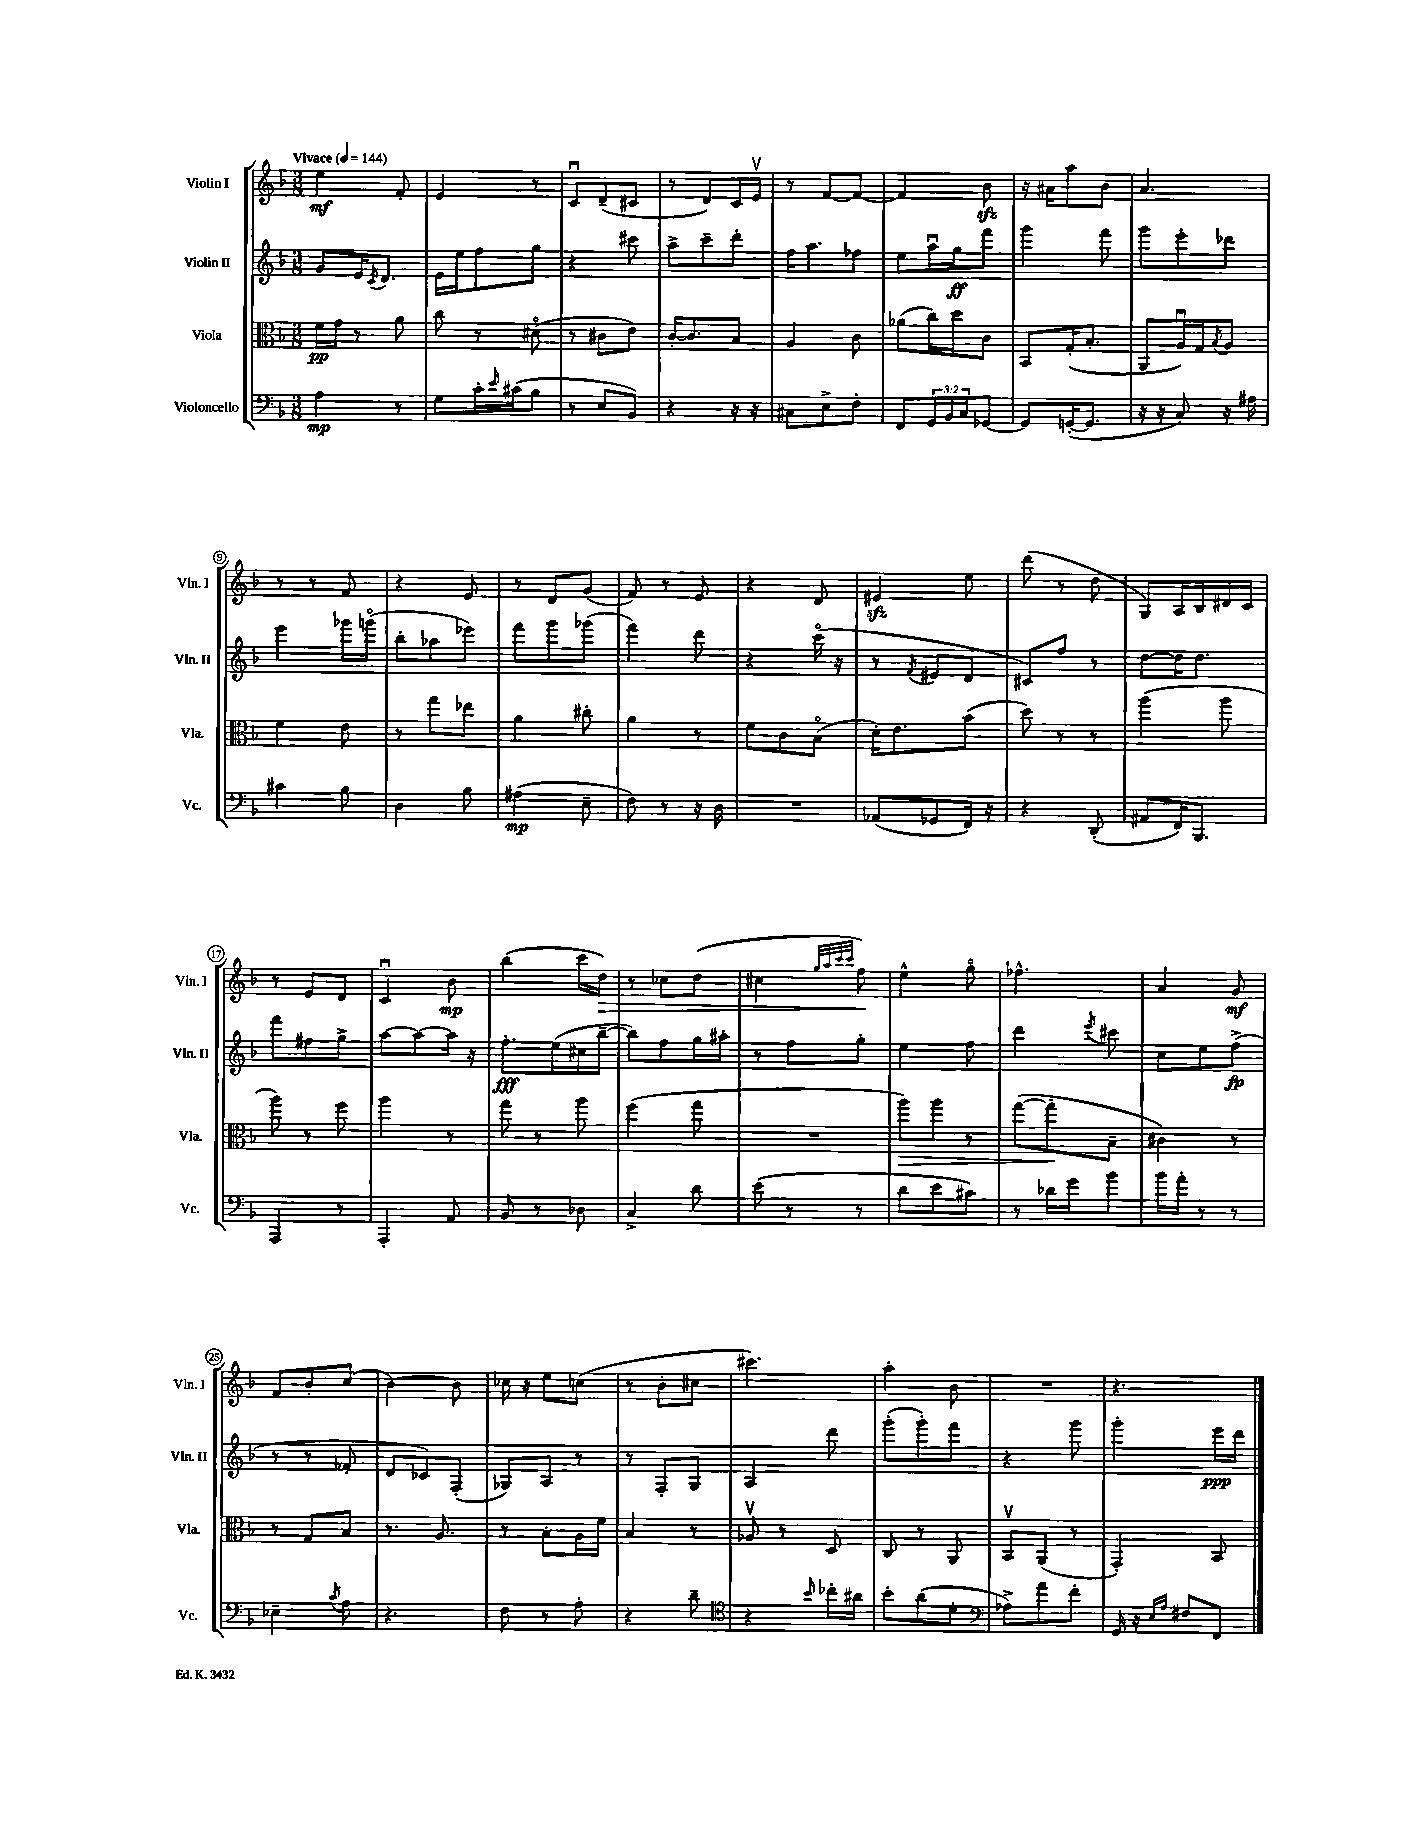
<<
\new StaffGroup <<
\new Staff = "s0" \with { instrumentName = "Violin I" shortInstrumentName = "Vln. I" } {
    \clef treble \key f \major \numericTimeSignature \time 3/8 \tempo "Vivace" 4 = 144
    e''4\mf f'8-. |
    e'4 r8 |
    c'8\downbow d'8--( cis'8 |
    r8 d'8) c'16 e'16\upbow |
    r8 f'8~ f'8~ |
    f'4 bes'8\sfz |
    r16 ais'16 a''8 bes'8 |
    a'4. |
    r8 r8 f'8 |
    r4 e'8 |
    r8 d'8 g'8( |
    f'8) r8 e'8 |
    r4 d'8 |
    eis'4\sfz e''8 |
    d'''8( r8 d''8 |
    g8) a16 bes16 dis'16 c'16 |
    r8 e'8 d'8 |
    c'4\downbow bes'8\mp |
    bes''4( c'''16 d''16\>) |
    r8 ces''8 d''8( |
    cis''4 \grace { g''32 a''32 c'''32 c'''32 } f''8\!) |
    e''4-^ g''8\flageolet |
    fes''4.-^ |
    a'4 g'8\mf |
    f'8 bes'8-. c''8( |
    bes'4~) bes'8 |
    ces''16 r16 e''8 c''8( |
    r8 bes'8-. cis''8 |
    cis'''4.) |
    a''4-. bes'8 |
    R4. |
    r4. \bar "|." |
}
\new Staff = "s1" \with { instrumentName = "Violin II" shortInstrumentName = "Vln. II" } {
    \clef treble \key f \major \numericTimeSignature \time 3/8
    g'8 e'16 \acciaccatura { c'8 } d'8. |
    e'16 e''16 f''8 g''8 |
    r4 cis'''8 |
    a''8-> c'''8-- d'''8-. |
    f''16 a''8. fes''8 |
    e''8 a''16\downbow g''16\ff f'''8 |
    g'''4 f'''8 |
    g'''8 e'''8-. des'''8 |
    e'''4 ges'''16 g'''16\flageolet( |
    bes''8-. aes''8 ees'''8) |
    f'''8 g'''8 ges'''8( |
    f'''4) d'''8 |
    r4 c'''16\flageolet( r16 |
    r8 \acciaccatura { f'8 } eis'8 d'8 |
    cis'8) f''8 r8 |
    d''8~ d''16 d''8. |
    f'''8 fis''8 g''8-> |
    a''8~ a''8~ a''16 r16 |
    f''8.-.\fff e''16( cis''16 bes''16~-- |
    bes''8) f''8 g''16 ais''16-. |
    r8 f''8 g''8-. |
    e''4 f''8 |
    d'''4 \acciaccatura { e'''8 } cis'''8 |
    c''8 e''8 f''8->\fp( |
    r8 r8 fes'8-. |
    d'8 ces'8) f8-.( |
    ges8) a8 r8 |
    r8 f8-. g8 |
    a4 d'''8 |
    g'''8-.( g'''8-.) f'''8 |
    r4 g'''8 |
    g'''4-. e'''16\ppp d'''16 \bar "|." |
}
\new Staff = "s2" \with { instrumentName = "Viola" shortInstrumentName = "Vla." } {
    \clef alto \key f \major \numericTimeSignature \time 3/8
    f'16\pp g'16 r8 a'8 |
    c''8 r8 dis'8\flageolet( |
    r8 cis'8 e'8) |
    c'16~-. c'8. bes8 |
    a4 c'8 |
    aes'8( c''16) d''16 c'8 |
    bes,8 g16-.( bes8.-. |
    a,8 a16\downbow) g16 \acciaccatura { bes8 } a8 |
    f'4 e'8 |
    r8 g''8 ees''8 |
    a'4 cis''8-. |
    a'4 r8 |
    f'8 c'8 bes8\flageolet( |
    d'16-.) e'8. bes'8( |
    d''8) r8 r8 |
    a''4( a''8 |
    a''8) r8 f''8 |
    a''4 r8 |
    g''8 r8 a''8 |
    f''4( g''8 |
    R4. |
    a''8\>) a''8 r8 |
    g''8~( g''8-.\! bes8-- |
    cis'4) r8 |
    r8 g8 bes8 |
    r8. a8. |
    r8 bes8-. a16 f'16 |
    bes4 r8 |
    aes8\upbow r8 d8 |
    c8 r8 a,8 |
    bes,8\upbow a,8( r8 |
    g,4-.) bes,8 \bar "|." |
}
\new Staff = "s3" \with { instrumentName = "Violoncello" shortInstrumentName = "Vc." } {
    \clef bass \key f \major \numericTimeSignature \time 3/8 \override Staff.TupletNumber.text = #tuplet-number::calc-fraction-text
    a4\mp r8 |
    g8 c'16-. \grace { e'16 } cis'16( bes8 |
    r8 e8 bes,8) |
    r4 r16 r16 |
    cis8 e8-> f8-. |
    f,8 \tuplet 3/2 { g,16 bes,16 c16 } ges,8~ |
    ges,8 g,16~-.( g,8. |
    r16 r16 c8) r16 ais16 |
    cis'4 bes8 |
    d4 bes8 |
    ais4\mp( e8-- |
    f8) r8 r16 d16 |
    R4. |
    aes,8( ges,8 f,16) r16 |
    r4 d,8-.( |
    ais,8 f,16) bes,,8. |
    a,,4 r8 |
    a,,4-. a,8 |
    bes,8 r8 des8 |
    c4-> d'8 |
    e'8( r8 r8 |
    d'8 e'8 cis'8) |
    r8 des'16 g'16 bes'8 |
    bes'16 a'16-. r8 r8 |
    ees4-- \acciaccatura { c'8 } a8 |
    r4. |
    f8 r8 a8-. |
    r4 d'8-- |
    \clef tenor r4 \grace { bes'16 } ces''16-. ais'16 |
    bes'8-. a'8( d'8-. |
    \clef bass aes8->) a'8 f'8-. |
    g,16 r16 \grace { e16 a16 } fis8 f,8 \bar "|." |
}
>>
>>
\layout { \context { \Score \override BarNumber.stencil = #(make-stencil-circler 0.1 0.3 ly:text-interface::print) } }
